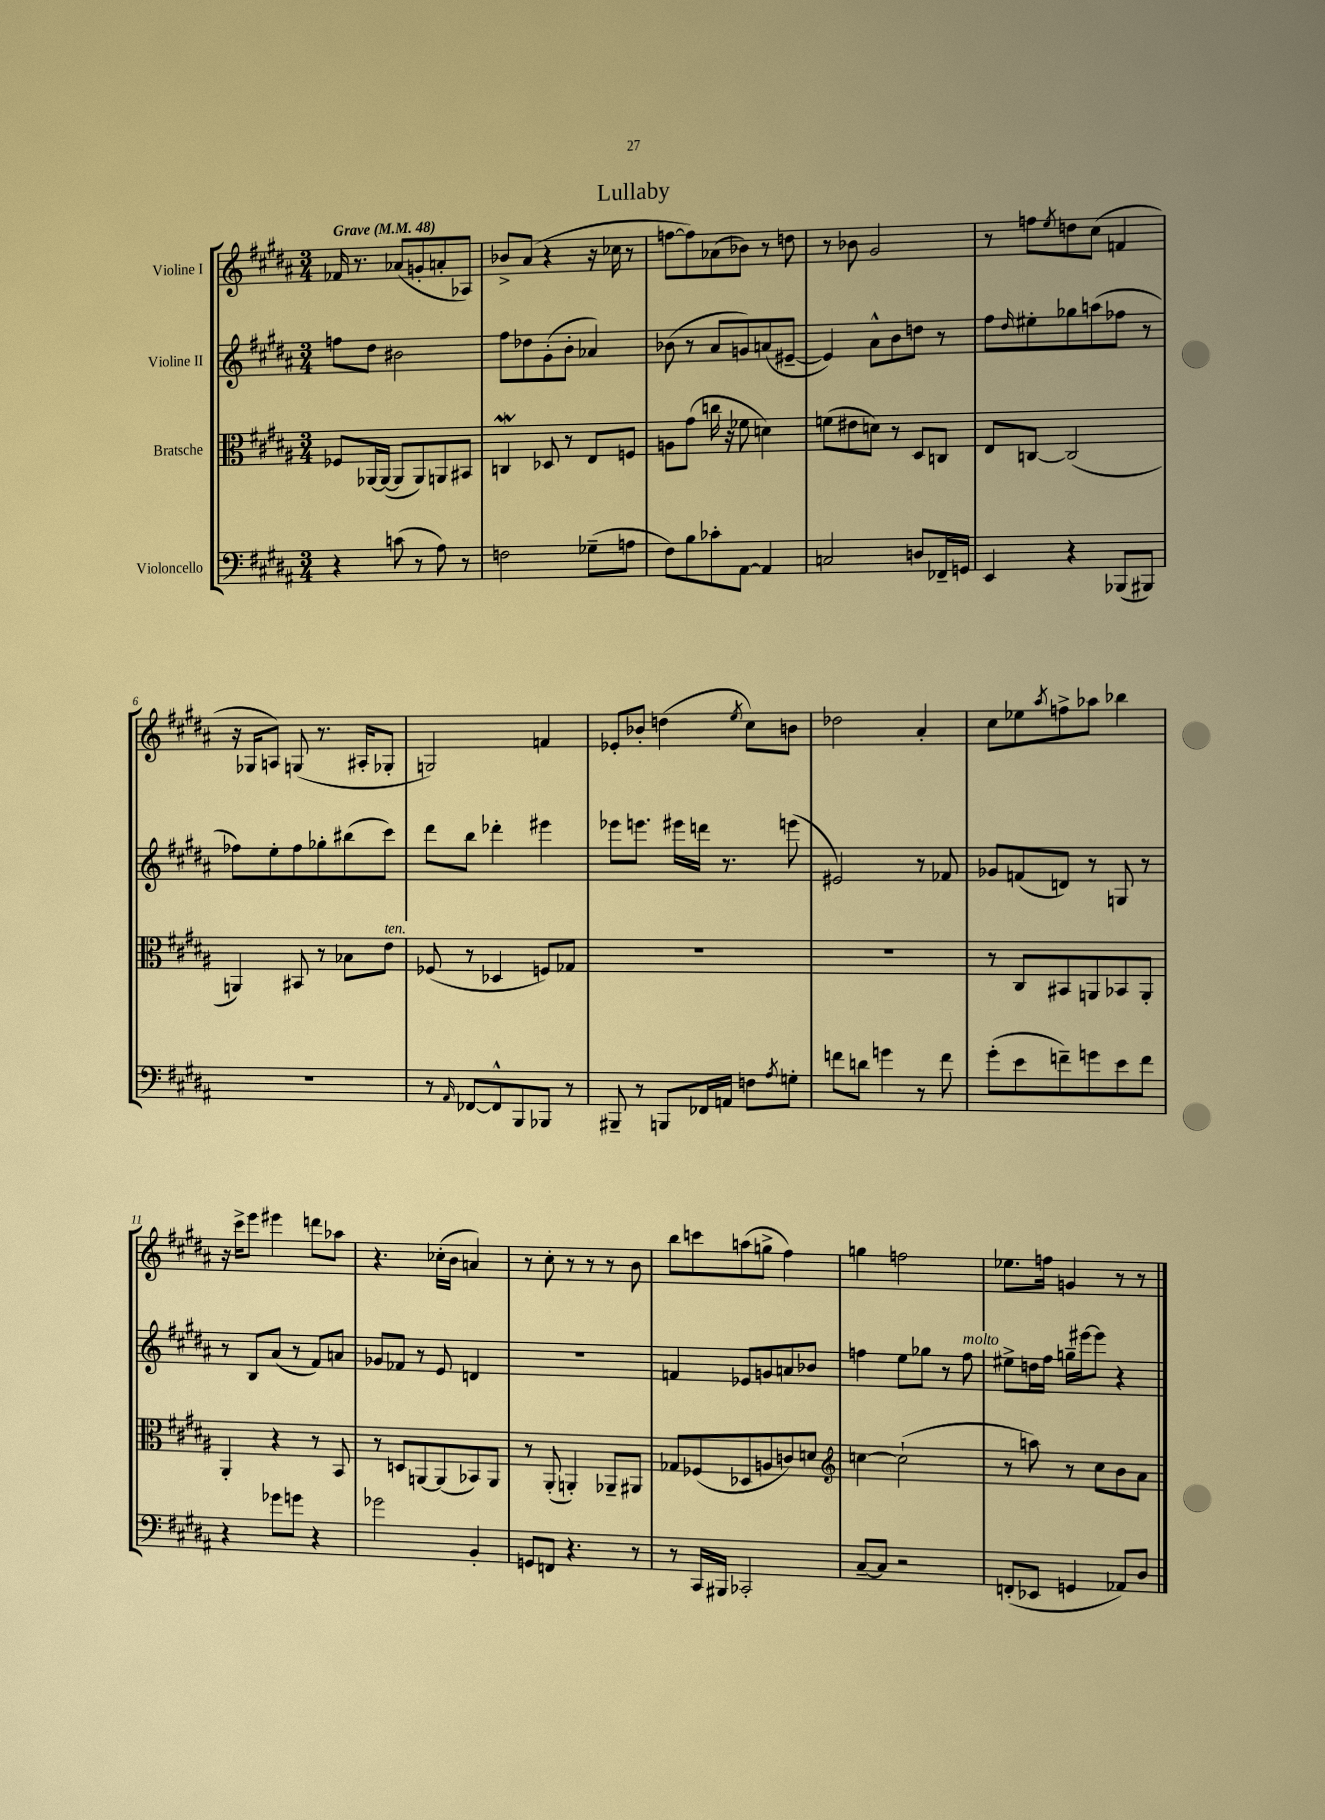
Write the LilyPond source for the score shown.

\header { title = "Lullaby" }
<<
\new StaffGroup <<
\new Staff = "s0" \with { instrumentName = "Violine I" } {
    \clef treble \key b \major \numericTimeSignature \time 3/4 \tempo "Grave" 4 = 48
    fes'16 r8. aes'8( g'8-. a'8-. aes8) |
    bes'8-> ais'8( r4 r16 ces''16 r8 |
    f''8~ f''8) aes'8( bes'8) r8 d''8 |
    r8 bes'8 gis'2 |
    r8 f''8 \acciaccatura { e''8 } d''8 cis''8( f'4 |
    r16 ges16 a8) g8( r8. ais16-. ges8-. |
    g2) f'4 |
    ees'8-. bes'8-. d''4( \acciaccatura { e''8 } cis''8) b'8 |
    des''2 ais'4-. |
    cis''8 ees''8 \acciaccatura { ais''8 } f''8-> aes''8 bes''4 |
    r16 cis'''16-> e'''8 eis'''4 d'''8 aes''8 |
    r4. ces''16-.( b'16 a'4) |
    r8 cis''8-. r8 r8 r8 b'8 |
    b''8 c'''8 a''8( g''8-> fis''4) |
    g''4 f''2 |
    ees''8. f''16 g'4 r8 r8 \bar "|." |
}
\new Staff = "s1" \with { instrumentName = "Violine II" } {
    \clef treble \key b \major \numericTimeSignature \time 3/4
    f''8 dis''8 bis'2 |
    fis''8 des''8 gis'8-.( b'8-. aes'4) |
    bes'8( r8 ais'8 g'8) a'8( eis'8~-- |
    eis'4) ais'8-^ b'8 d''8 r8 |
    fis''8 \grace { dis''16 } eis''8-. ges''8 a''8( fes''8 r8 |
    fes''8) e''8-. fes''8 ges''8-. bis''8( cis'''8) |
    dis'''8 b''8 des'''4-. eis'''4 |
    ees'''8 e'''8. eis'''16 d'''16 r8. e'''8( |
    eis'2) r8 fes'8 |
    ges'8 f'8( d'8) r8 g8 r8 |
    r8 b8 ais'8( r8 fis'8) a'8 |
    ges'8 fes'8 r8 e'8 d'4 |
    R2. |
    f'4 ees'8 g'8 a'8 bes'8 |
    f''4 e''8 ges''8 r8 f''8^\markup { \italic "molto" } |
    eis''8-> d''16 fis''16 g''16-- eis'''16~ eis'''8 r4 \bar "|." |
}
\new Staff = "s2" \with { instrumentName = "Bratsche" } {
    \clef alto \key b \major \numericTimeSignature \time 3/4
    fes8 aes,16~ aes,16~( aes,8 aes,8) a,8 bis,8 |
    c4\mordent des8 r8 e8 f8 |
    a8 gis'8( c''16 r16 fes'8 d'4) |
    f'8( eis'8 d'8) r8 dis8 c8 |
    e8 c8~ c2( |
    a,4) bis,8 r8 bes8 e'8^\markup { \italic "ten." } |
    fes8( r8 des4 f8) ges8 |
    R2. |
    R2. |
    r8 cis8 bis,8 a,8 bes,8 a,8-. |
    ais,4-. r4 r8 b,8 |
    r8 d8 a,8~ a,8( bes,8) a,8 |
    r8 ais,8-.( a,4-.) aes,8-- ais,8 |
    ges8 fes8( des8 a8 c'8) d'8 |
    \clef treble c''4~ c''2-!( |
    r8 a''8) r8 cis''8 b'8 ais'8 \bar "|." |
}
\new Staff = "s3" \with { instrumentName = "Violoncello" } {
    \clef bass \key b \major \numericTimeSignature \time 3/4
    r4 c'8( r8 ais8) r8 |
    f2 ges8--( a8 |
    fis8) b8 ces'8-. ais,8~ ais,4 |
    c2 d8 fes,16-- g,16 |
    e,4 r4 bes,,8( bis,,8) |
    R2. |
    r8 \grace { ais,16 } fes,8~ fes,8-^ b,,8 bes,,8 r8 |
    bis,,8-- r8 b,,8 fes,16 a,16 f8 \acciaccatura { ais8 } g8-. |
    f'8 d'8 g'4 r8 f'8 |
    gis'8-.( e'8 f'8--) g'8 e'8 f'8 |
    r4 ges'8 g'8 r4 |
    ges'2 b,4-. |
    g,8 f,8 r4. r8 |
    r8 cis,16 bis,,16 ces,2-. |
    cis8~-- cis8 r2 |
    f,8-.( ees,8 g,4 aes,8) dis8 \bar "|." |
}
>>
>>
